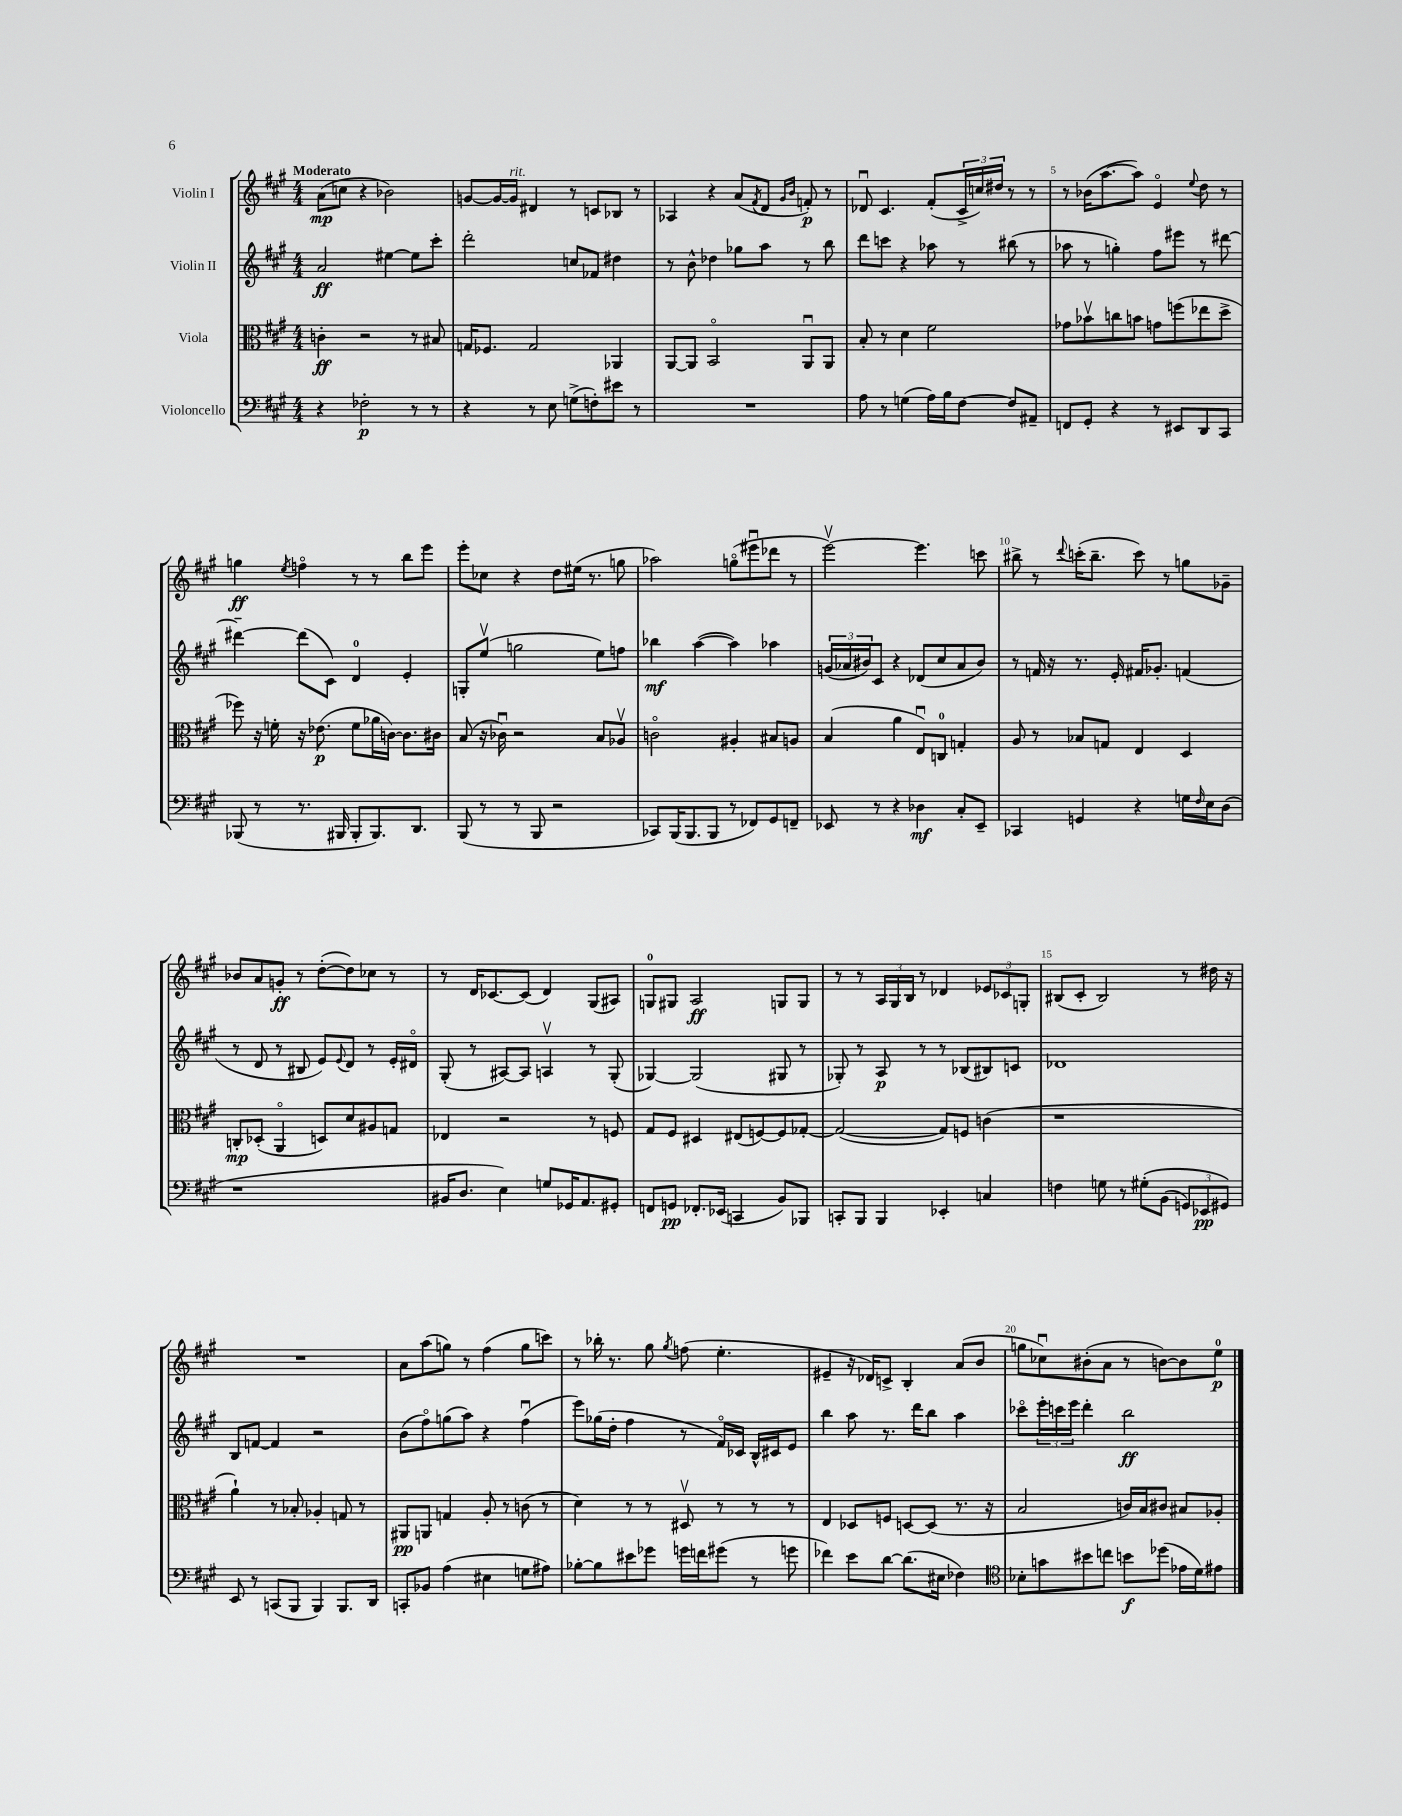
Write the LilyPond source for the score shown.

<<
\new StaffGroup <<
\new Staff = "s0" \with { instrumentName = "Violin I" } {
    \clef treble \key a \major \numericTimeSignature \time 4/4 \tempo "Moderato"
    a'8\mp( c''8 r4 bes'2) |
    g'8~ g'16~ g'16^\markup { \italic "rit." } dis'4 r8 c'8 bes8 r8 |
    aes4 r4 a'8( \acciaccatura { fis'8 } d'8 \grace { gis'16 b'16 } f'8-.\p) r8 |
    des'8\downbow cis'4. fis'8-.( \tuplet 3/2 { cis'16-> c''16) dis''16 } r8 r8 |
    r8 bes'16( a''8.~ a''8) e'4\flageolet \appoggiatura { e''8 } d''8 r8 |
    g''4\ff \acciaccatura { e''8 } f''4\flageolet r8 r8 b''8 e'''8 |
    e'''8-. ces''8 r4 d''8 eis''16( r8. g''8 |
    aes''2) g''8\flageolet( eis'''8\downbow des'''8 r8 |
    e'''2~\upbow) e'''4. c'''8 |
    bis''8-> r8 \appoggiatura { d'''8 } c'''16-.( bis''8.-- c'''8) r8 g''8 ges'8-- |
    bes'8 a'8 g'8-.\ff r8 d''8~-.( d''8) ces''8 r8 |
    r8 d'16 ces'8.~ ces'8( d'4) gis8( ais8) |
    g8-0 gis8 a2\ff g8 g8 |
    r8 r8 \tuplet 3/2 { a16 gis16 b16 } r8 des'4 \tuplet 3/2 { ees'8 ces'8 g8-. } |
    bis8( cis'8-. bis2) r8 dis''16 r16 |
    R1 |
    a'8 a''8( g''8) r8 fis''4( g''8 c'''8) |
    r8 bes''16-. r8. gis''8 \acciaccatura { gis''8 } f''8( e''4.-. |
    eis'4-- r16 des'16) c'8-> b4-. a'8( b'8 |
    g''8 ces''8\downbow) bis'8-.( a'8 r8 b'8~) b'8 e''8-0\p \bar "|." |
}
\new Staff = "s1" \with { instrumentName = "Violin II" } {
    \clef treble \key a \major \numericTimeSignature \time 4/4
    a'2\ff eis''4~ eis''8 cis'''8-. |
    d'''2-. c''8 fes'8 dis''4 |
    r8 b'8-^ des''4 ges''8 a''8 r8 b''8 |
    d'''8 c'''8 r4 aes''8 r8 bis''8( r8 |
    aes''8 r8 g''4-.) fis''8 eis'''8 r8 dis'''8~ |
    dis'''4~-- dis'''8( cis'8) d'4-0 e'4-. |
    g8-. e''8\upbow( g''2 e''8) f''8 |
    bes''4\mf a''4~( a''4) aes''4 |
    \tuplet 3/2 { g'16( aes'16 bis'16) } cis'8 r4 des'8( cis''8 aes'8 bis'8) |
    r8 f'16 r16 r8. e'16-. fis'16 ges'8.-. f'4( |
    r8 d'8 r8 bis8 e'8) \appoggiatura { e'8 } d'8 r8 e'16-. dis'16\flageolet |
    gis8-.( r8 ais8~) ais8 a4\upbow r8 gis8-.( |
    ges4~) ges2( gis8 r8 |
    ges8-.) r8 a8\p r8 r8 bes8( bis8) c'8 |
    des'1 |
    b8 f'8~ f'4 r2 |
    b'8( fis''8\flageolet) g''8( a''8) r4 fis''4\downbow( |
    e'''8) ges''16( d''16-. fis''4 r8 fis'16\flageolet) ces'16 b16-^ cis'16 e'8 |
    b''4 a''8 r8. d'''16 b''8 a''4 |
    ces'''8\flageolet \tuplet 3/2 { e'''16-. c'''16 e'''16 } d'''4-. b''2\ff \bar "|." |
}
\new Staff = "s2" \with { instrumentName = "Viola" } {
    \clef alto \key a \major \numericTimeSignature \time 4/4
    c'4-.\ff r2 r8 bis8 |
    g16 fes8. g2 aes,4 |
    a,8~ a,8 b,2\flageolet a,8\downbow a,8 |
    b8-. r8 d'4 fis'2 |
    ges'8 bes'8\upbow c''8 b'8 g'8 f''8( ees''8 d''8-> |
    fes''8) r16 f'16-. r16 ees'8.\p( f'8 aes'16 c'16~) c'8. cis'16 |
    b8( r16 ces'16\downbow) r2 b8 aes8\upbow |
    c'2\flageolet ais4-. bis8 a8 |
    b4( a'4 e8\downbow) c8-0 g4-. |
    a8 r8 bes8 g8 e4 d4 |
    c8-.\mp des8-.( a,4\flageolet d8) d'8 ais8 g8 |
    ees4 r2 r8 f8 |
    gis8 fis8 dis4 eis8( f8~) f8 ges8~-. |
    ges2~( ges8) f8 c'4( |
    r1 |
    a'4-!) r8 bes8-. aes4-. g8 r8 |
    ais,8\pp a,8 g4 a8-. r8 c'8( r8 |
    d'4) r8 r8 dis8\upbow r8 r8 r8 |
    e4 des8 f8 d8~ d8( r8. r16 |
    b2 c'16) b16 cis'8 bis8 aes8-. \bar "|." |
}
\new Staff = "s3" \with { instrumentName = "Violoncello" } {
    \clef bass \key a \major \numericTimeSignature \time 4/4
    r4 fes2-.\p r8 r8 |
    r4 r8 e8 g8->( f8-.) eis'8 r8 |
    R1 |
    a8 r8 g4( a16) b16 fis8~ fis8 ais,8-- |
    f,8 gis,8-. r4 r8 eis,8 d,8 cis,8 |
    bes,,8( r8 r8. bis,,16 bis,,8-. bis,,8.) d,8. |
    b,,8( r8 r8 b,,8 r2 |
    ces,8) b,,16( b,,8. b,,8 r8 fes,8) gis,8 f,8-- |
    ees,8 r8 r4 des4\mf cis8-. ees,8-- |
    ces,4 g,4 r4 g16 \grace { fis16 } e16 d8( |
    r1 |
    bis,16 d8. e4) g8 ges,16 a,8. gis,8-. |
    f,8 g,8\pp fes,8.-. ees,16( c,4 b,8) bes,,8 |
    c,8-. b,,8 b,,4 ees,4-. c4 |
    f4 g8 r8 gis8-.\( b,8( \tuplet 3/2 { g,8) ees,8\pp gis,8\) } |
    e,8 r8 c,8( b,,8 b,,4) b,,8. d,16 |
    c,8-. bes,8 a4( eis4 g8 ais8) |
    bes8~-. bes8 eis'8 ges'8 g'16 f'16 gis'8( r8 g'8 |
    fes'4) e'8 d'8~ d'8.( eis16 fes4) |
    \clef tenor bes8-. g'8 bis'8 c''8 b'8\f des''8( ees'16 d'16) eis'8 \bar "|." |
}
>>
>>
\layout { \context { \Score \override BarNumber.break-visibility = ##(#f #t #t) barNumberVisibility = #(every-nth-bar-number-visible 5) } }
